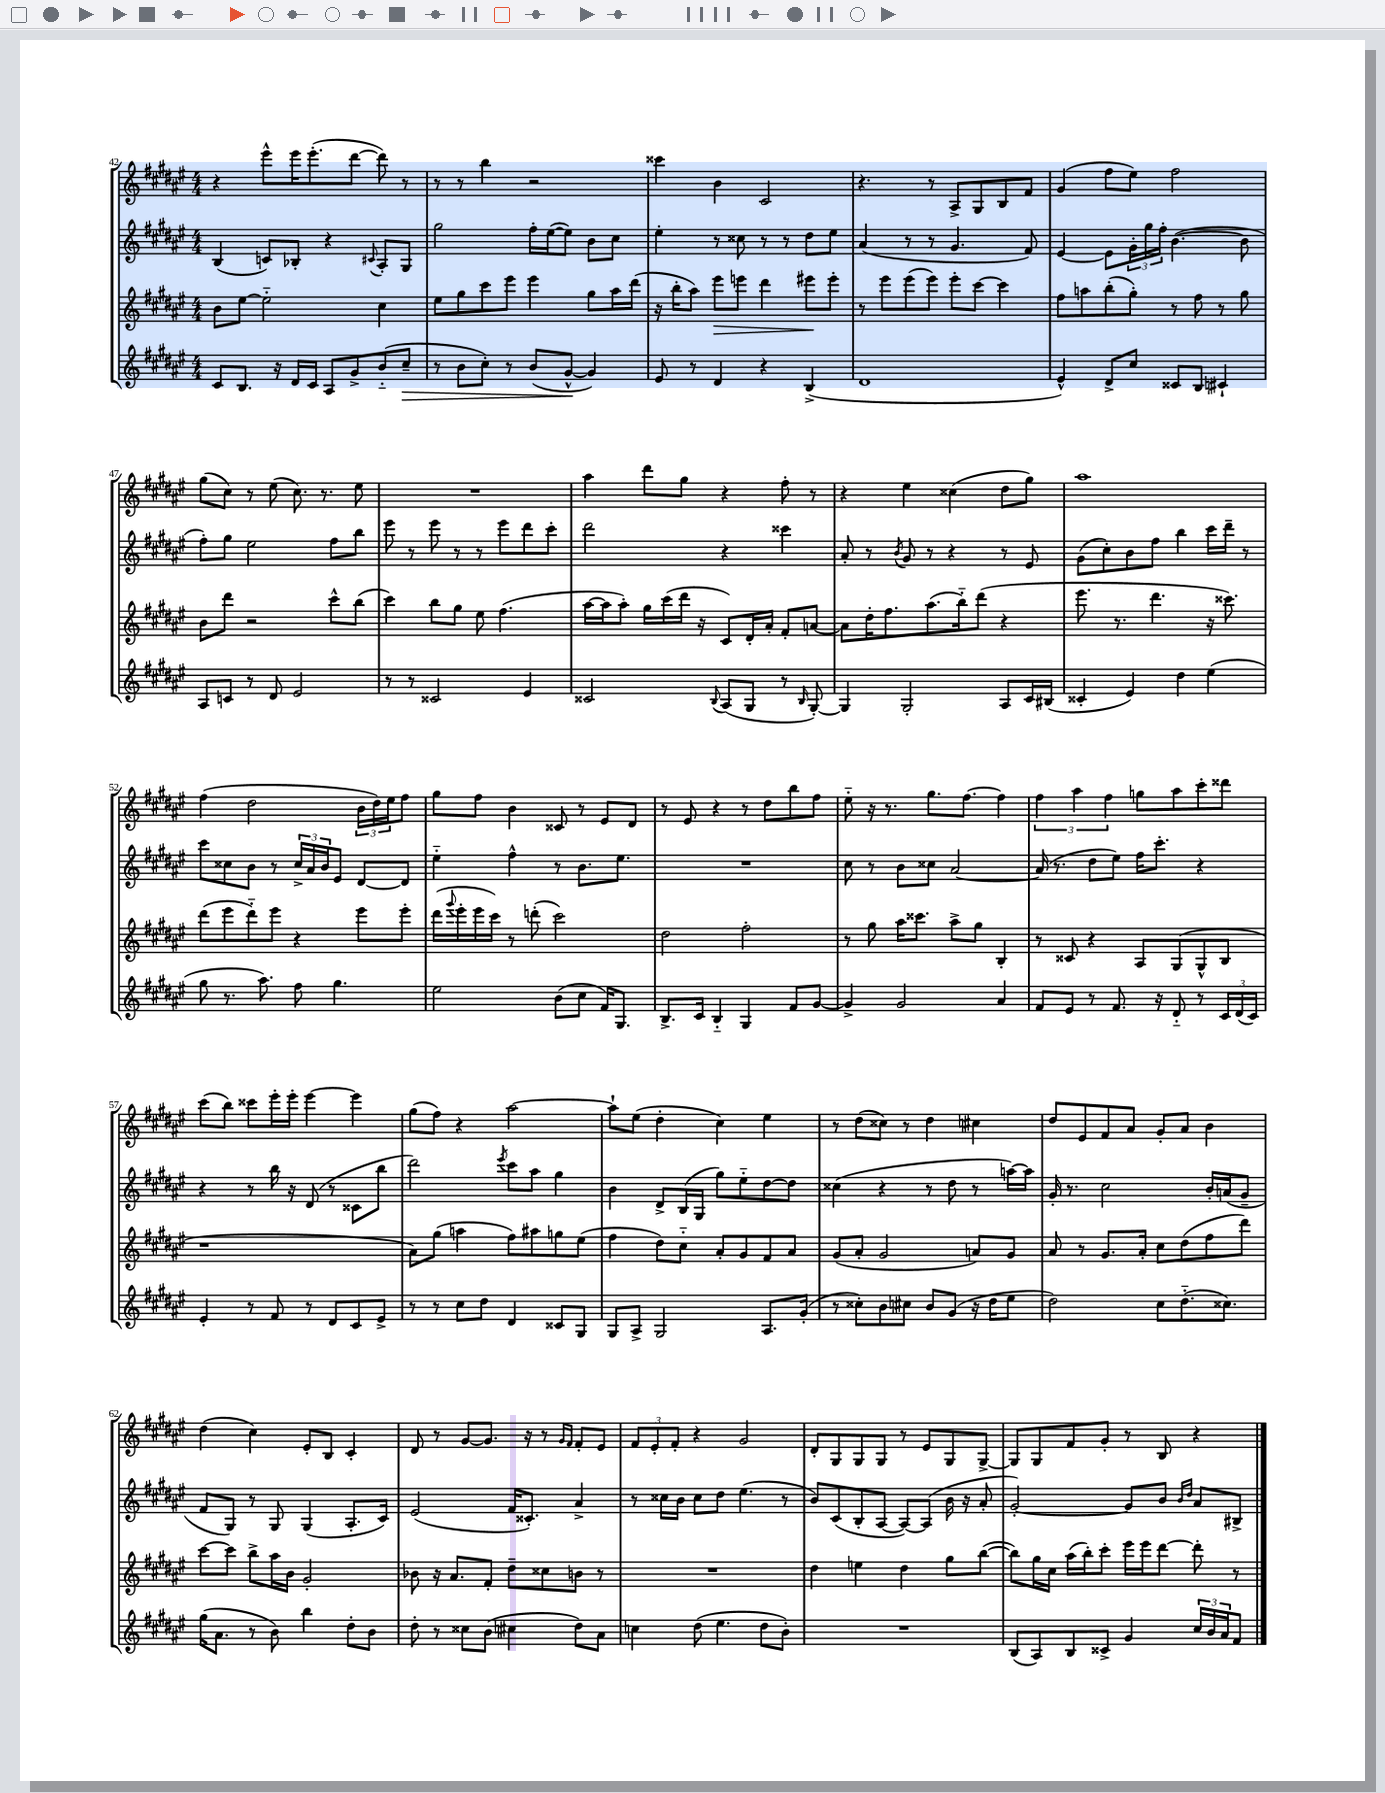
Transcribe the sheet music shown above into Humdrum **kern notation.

**kern	**kern	**kern	**kern
*staff4	*staff3	*staff2	*staff1
*clefG2	*clefG2	*clefG2	*clefG2
*k[f#c#g#d#a#e#]	*k[f#c#g#d#a#e#]	*k[f#c#g#d#a#e#]	*k[f#c#g#d#a#e#]
*M4/4	*M4/4	*M4/4	*M4/4
8c#	8b	(4B	4r
8.B	[8ee#	.	.
.	2ee#'~]	8c)	8eee#^^
16r	.	.	.
16d#	.	8B-'	16eee#
16c#	.	.	(8.eee#'
8A#	.	4r	.
8g#^	.	.	[8ddd#
.	.	8qqc#	.
(8b'~	4cc#	8A#'	8ddd#])
8cc#~	.	8G#	8r
=	=	=	=
8r	8ee#	2gg#	8r
8b	8gg#	.	8r
8cc#')	8ccc#	.	4bb
8r	8eee#	.	.
(8b	4eee#	16ff#'	2r
.	.	([16ee#	.
[8g#^^	.	8ee#])	.
4g#])	8gg#	8b	.
.	16aa#	8cc#	.
.	(16ddd#	.	.
=	=	=	=
8e#	16r	4ee#'	4ccc##
.	16bb'	.	.
8r	8aa#)	.	.
4d#	8eee#	8r	4b
.	8eee	8cc##	.
4r	4ddd#	8r	2c#
.	.	8r	.
(4B^	8eee#	8dd#	.
.	8eee#'	8ee#	.
=	=	=	=
1d#	8r	(4a#	4.r
.	8eee#	.	.
.	(8eee#	8r	.
.	8eee#)	8r	8r
.	8eee#'	4.g#	8A#^
.	[8ccc#	.	8G#
.	4ccc#]	.	8B
.	.	8f#)	8f#
=	=	=	=
4e#^^)	8ff#	[4e#	(4g#
.	8aa	.	.
8d#^	(8bb'	8e#]	8ff#
8cc#	8gg#')	24g#'	8ee#)
.	.	24gg#	.
.	.	24ff#'	.
8c##	8r	([4.b	2ff#
8B	8ff#	.	.
4c#`	8r	.	.
.	8gg#	8b]	.
=	=	=	=
8A#	8b	8ff#')	(8gg#
8c	8ddd#	8gg#	8cc#)
8r	2r	2ee#	8r
8d#	.	.	(8ee#
2e#	.	.	8.cc#)
.	.	.	8.r
.	8ccc#^^	8ff#	.
.	(8bb	8bb	8ee#
=	=	=	=
8r	4ccc#)	8eee#	1r
8r	.	8r	.
2c##	8bb	8eee#	.
.	8gg#	8r	.
.	8ee#	8r	.
.	(4.ff#	8eee#	.
4e#	.	8ddd#	.
.	.	8ccc#'	.
=	=	=	=
2c##	[16aa#	2ddd#	4aa#
.	16aa#]	.	.
.	8aa#')	.	.
.	16gg#	.	8ddd#
.	(16ccc#	.	.
.	16ddd#	.	8gg#
.	16r	.	.
8qqB	.	.	.
(8A#	8c#)	4r	4r
8G#	16d#'	.	.
.	16a#'	.	.
8r	8f#'	4ccc##	8ff#'
16qqB	.	.	.
[8G#')	[8a	.	8r
=	=	=	=
4G#]	8a]	8a#'	4r
.	16dd#'	8r	.
.	8.ff#	.	.
.	.	8qb	.
2G#'	.	8g#	4ee#
.	(8.aa#	8r	.
.	.	4r	(4cc##
.	16bb'~)	.	.
.	(8ddd#	.	.
8A#	4r	8r	8dd#
16c#	.	8e#	8gg#)
(16B#	.	.	.
=	=	=	=
4c##'	8.eee#	(8g#	1aa#
.	.	8cc#')	.
.	8.r	.	.
4e#)	.	8b	.
.	4.ddd#	8ff#	.
4dd#	.	4bb	.
(4ee#	16r	16ccc#	.
.	8.ccc##)	16ddd#~	.
.	.	8r	.
=	=	=	=
8gg#	(8ddd#	8ccc#	(4ff#
8.r	8eee#	8cc##	.
.	8ddd#'~)	8b	2dd#
8.aa#)	.	.	.
.	8eee#	8r	.
8ff#	4r	24cc##^	.
.	.	24a#	.
.	.	24b	.
4.gg#	.	8e#	.
.	8eee#	[8d#	24b
.	.	.	24dd#)
.	.	.	24ee#
.	8eee#'	8d#]	8ff#
=	=	=	=
2ee#	(16ddd#	4ee#'~	8gg#
.	8qqggg#	.	.
.	16eee#'	.	.
.	16eee#	.	8ff#
.	16ccc#)	.	.
.	8r	4ff#^^	4b
.	(8ddd'	.	.
(8b	2ccc#)	8r	8c##
8cc#	.	8.b	8r
16f#)	.	.	8e#
8.G#	.	8.ee#	.
.	.	.	8d#
=	=	=	=
8.B^	2dd#	1r	8r
.	.	.	8e#
16c#	.	.	.
4B'~	.	.	4r
4G#	2ff#'	.	8r
.	.	.	8dd#
8f#	.	.	8bb
[8g#	.	.	8ff#
=	=	=	=
4g#^]	8r	8cc#	8ee#'~
.	8gg#	8r	16r
.	.	.	8.r
2g#	16aa#	8b	.
.	8.ccc##	.	.
.	.	8cc##	8.gg#
.	8aa#^	[2a#	.
.	.	.	[8.ff#
.	8gg#	.	.
4a#	4B'	.	4ff#]
=	=	=	=
8f#	8r	(16a#]	6ff#
.	.	8.r	.
8e#	8c##	.	.
.	.	.	6aa#
8r	4r	8dd#	.
.	.	.	6ff#
8.f#	.	8ee#)	.
.	8A#	16ff#	8gg
16r	.	8.ccc#'	.
8d#'~	(8G#	.	8aa#
8r	8G#^^	4r	8ccc#'
24c#	8B	.	8ddd##
(24d#	.	.	.
24c#)	.	.	.
=	=	=	=
4e#'	1r	4r	(8ccc#
.	.	.	8bb)
8r	.	8r	8ccc##
8f#	.	16bb	16eee#'
.	.	16r	16eee#'
8r	.	(8d#	[4eee#
8d#	.	8r	.
8c#	.	8c##	4eee#]
8e#^	.	8bb	.
=	=	=	=
8r	8a#)	2ddd#)	(8gg#
8r	(8gg#	.	8ff#)
8cc#	4aa	.	4r
8dd#	.	.	.
.	.	8qeee#	.
4d#	8ff#)	8ccc#	[2aa#
.	8aa#	8aa#	.
8c##	8gg	4gg#	.
8G#	(8ee#	.	.
=	=	=	=
8G#	4ff#	4b	8aa#`]
8A#^	.	.	(8ee#
2G#	8dd#)	8d#^	4dd#'
.	8cc#'~	(16B	.
.	.	16G#	.
.	8a#'	8gg#)	4cc#)
.	8g#	8ee#'~	.
8.A#	8f#	[8dd#	4ee#
.	8a#	8dd#]	.
(16g#'	.	.	.
=	=	=	=
8r	(8g#	(4cc##	8r
8cc##')	8a#'	.	(8dd#
8b	2g#	4r	8cc##)
8cc#	.	.	8r
8b	.	8r	4dd#
(8g#	.	8dd#	.
16r	8a)	8r	4cc#
16dd#	.	.	.
8ee#	8g#	[16aa)	.
.	.	16aa]	.
=	=	=	=
2dd#)	8a#	16g#'	8dd#
.	.	8.r	.
.	8r	.	8e#
.	8.g#	2cc#	8f#
.	.	.	8a#
.	16a#'	.	.
8cc#	8cc#	.	8g#'
(8.dd#'~	(8dd#	.	8a#
.	8ff#	16b'	4b
8.cc##)	.	(16a	.
.	8ddd#)	8g#~	.
=	=	=	=
(16gg#	[8ccc#	8f#	(4dd#
8.a#	.	.	.
.	8ccc#]	8G#)	.
8r	8bb^	8r	4cc#)
8b)	16aa#	8G#	.
.	16b	.	.
4bb	2g#'	(4G#	8e#'
.	.	.	8B
8dd#'	.	8.A#'	4c#'
8b	.	.	.
.	.	16c#)	.
=	=	=	=
8dd#'	8b-	(2e#	8d#
8r	16r	.	8r
.	8.a#	.	.
8cc##	.	.	[8g#
(8b	8f#'	.	8.g#]
4cc#	8dd#~	16f#	.
.	.	8.c##')	16r
.	8cc##	.	8r
.	.	.	16qqg#
.	.	.	16qqf#
8dd#)	8b	4a#^	8f#'
8a#	8r	.	8e#
=	=	=	=
4cc	1r	8r	12f#
.	.	.	12e#'
.	.	16cc##	.
.	.	.	12f#'
.	.	16b	.
(8dd#	.	8cc##	4r
4.ee#	.	8dd#	.
.	.	(4.ee#	2g#
8dd#	.	.	.
8b')	.	8r	.
=	=	=	=
1r	4dd#	8b)	8d#'
.	.	(8c#	8G#
.	4ee	8B'	8G#
.	.	[8A#	8G#
.	4dd#	8A#_)	8r
.	.	(8A#]	8e#
.	8gg#	16b	8G#
.	.	16r	.
.	([8bb	8a#'	[8G#^
=	=	=	=
(8B	8bb])	[2g#')	8G#]
8A#)	16gg#	.	8G#
.	16cc#	.	.
8B	(16aa#	.	8f#
.	16bb')	.	.
8c##^	8ccc#'	.	8g#'
4g#	16eee#	8g#]	8r
.	16eee#	.	.
.	[8ddd#	8b	8B
.	.	16qqb	.
.	.	16qqdd#	.
24cc#	8ddd#']	8a#	4r
24b	.	.	.
24a#	.	.	.
8f#	8r	8B#^	.
==	==	==	==
*-	*-	*-	*-
